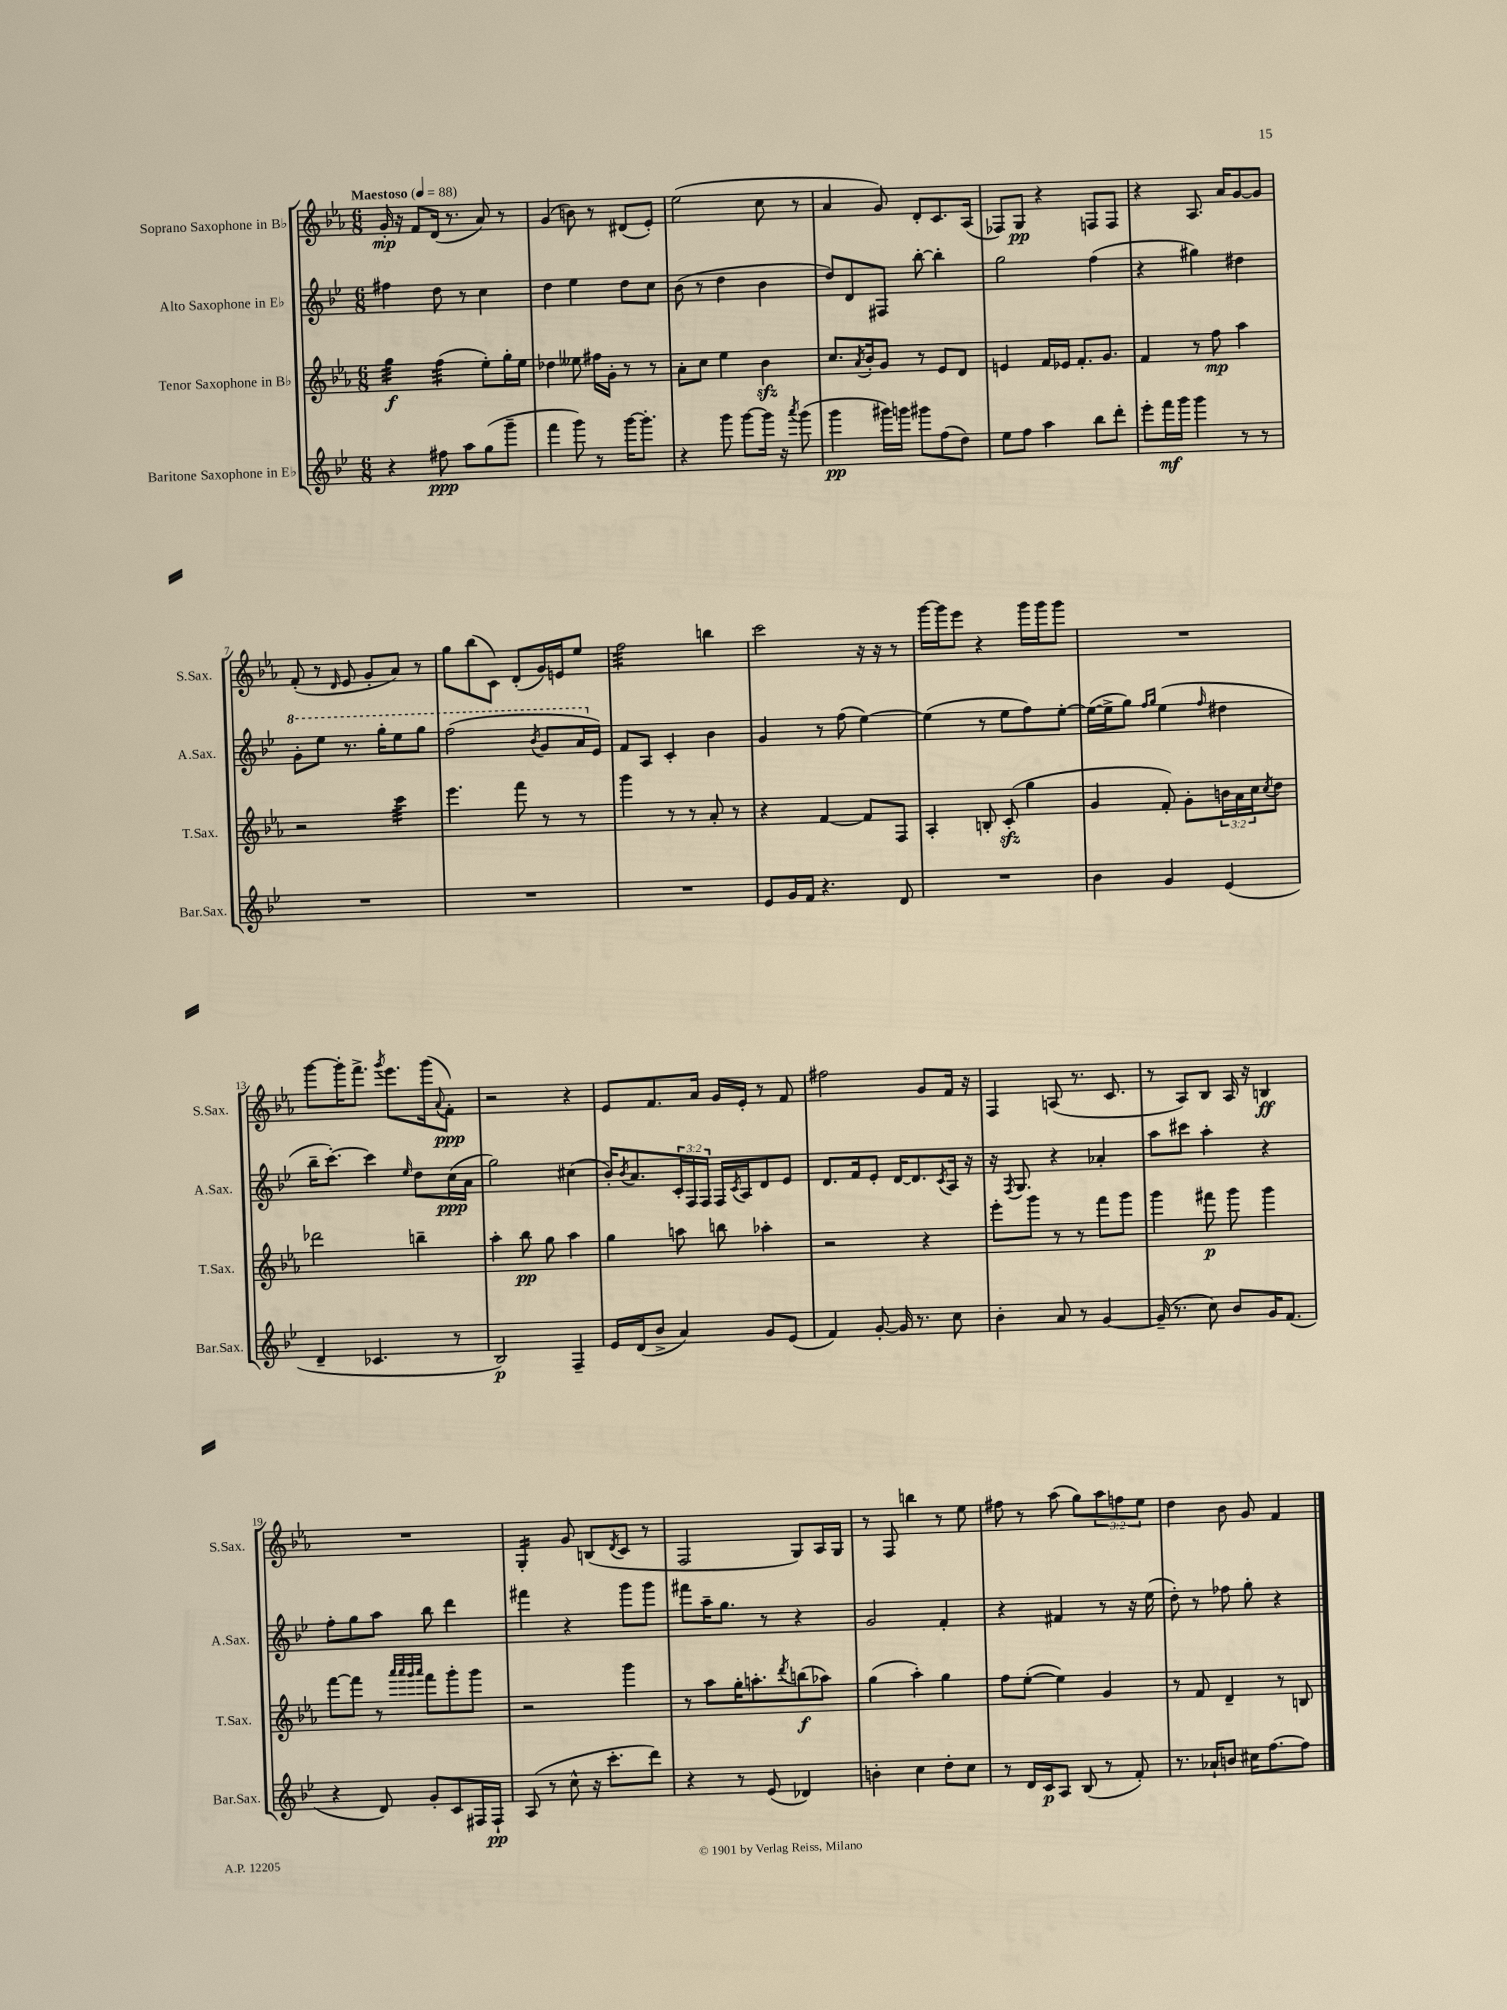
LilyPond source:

<<
\new StaffGroup <<
\new Staff = "s0" \with { instrumentName = "Soprano Saxophone in Bb" shortInstrumentName = "S.Sax." } {
    \clef treble \key ees \major \numericTimeSignature \time 6/8 \override Staff.TupletNumber.text = #tuplet-number::calc-fraction-text \tempo "Maestoso" 4 = 88
    g'16-.\mp r16 f'8 d'16( r8. aes'8) r8 |
    g'4( b'8) r8 dis'8( ees'8-.) |
    ees''2( c''8 r8 |
    aes'4 g'8) d'8-. c'8. aes16( |
    fes8) g8\pp r4 f8 f8 |
    r4 aes8. aes'16 g'8~ g'8 |
    f'8-.( r8 \grace { d'16 } ees'8 g'8-. aes'8) r8 |
    g''8 bes''8( c'8) d'8-.( g'16) e'16 ees''8 |
    f''2:32 b''4 |
    c'''2 r16 r16 r8 |
    g'''16~ g'''16 ees'''8 r4 g'''16 g'''16 g'''8 |
    R2. |
    g'''8~ g'''16-. f'''8.-> \acciaccatura { g'''8 } ees'''8. g'''16( \appoggiatura { aes'8 } f'8-.\ppp) |
    r2 r4 |
    ees'8 f'8. aes'16 g'16 ees'16-. r8 f'8 |
    fis''2 g'8 f'16 r16 |
    f4 a8( r8. c'8. |
    r8 aes8) bes8 aes16 r16 b4\ff |
    R2. |
    g4:16-. g'8 b8( \acciaccatura { d'8 } c'8 r8 |
    f2 g8) aes16 g16 |
    r8 f8 b''4 r8 ees''8 |
    fis''8 r8 aes''8( g''8) \tuplet 3/2 { aes''8 f''8 ees''8 } |
    d''4 bes'8 g'8 f'4 \bar "|." |
}
\new Staff = "s1" \with { instrumentName = "Alto Saxophone in Eb" shortInstrumentName = "A.Sax." } {
    \clef treble \key bes \major \numericTimeSignature \time 6/8 \override Staff.TupletNumber.text = #tuplet-number::calc-fraction-text
    fis''4 d''8 r8 c''4 |
    d''4 ees''4 d''8 c''8 |
    bes'8( r8 d''4 bes'4 |
    d''8) d'8 fis8 bes''8~-. bes''4-. |
    g''2 f''4( |
    r4 gis''4) dis''4 |
    \ottava #1 g''8-. ees'''8 r8. g'''16-. ees'''8 g'''8 |
    f'''2( \acciaccatura { bes''8 } g''8 a''16 \ottava #0 ees'16) |
    f'8 a8 c'4-. bes'4 |
    g'4 r8 f''8( ees''4~) |
    ees''4( r8 ees''8 f''8) ees''8~-. |
    ees''16~( ees''16-> g''8) \grace { f''16 g''16 } ees''4( \grace { f''16 } dis''4 |
    bes''16-- c'''8.~-.) c'''4 \grace { ees''16 } d''8 c''16\ppp( a'16 |
    g''2) cis''4( |
    bes'16-.) \acciaccatura { bes'8 } a'8. \tuplet 3/2 { c'16-. f16 f16 } f16 \acciaccatura { c'8 } a16 d'8 ees'8 |
    d'8. f'16 ees'8-. d'16~ d'8. \acciaccatura { c'8 } a16 r16 |
    r16 \acciaccatura { f8 } g8. r4 aes'4-. |
    a''8 cis'''8 a''4-. r4 |
    f''8-. g''8 a''8 bes''8 d'''4 |
    fis'''4 r4 g'''8 g'''8 |
    fis'''8 a''16-- g''8. r8 r4 |
    g'2 f'4-. |
    r4 fis'4 r8 r16 ees''16( |
    d''8-.) r8 fes''8 g''8-. r4 \bar "|." |
}
\new Staff = "s2" \with { instrumentName = "Tenor Saxophone in Bb" shortInstrumentName = "T.Sax." } {
    \clef treble \key ees \major \numericTimeSignature \time 6/8 \override Staff.TupletNumber.text = #tuplet-number::calc-fraction-text
    g''4:32\f f''4:32( ees''8-.) g''16-. ees''16 |
    des''4 eeses''8 fis''16 g'16-. r8 r8 |
    aes'8-. c''8 ees''4 bes'4\sfz |
    c''8. \acciaccatura { aes'8 } bes'16-. g'8 r8 ees'8 d'8 |
    e'4 f'16 ees'16 f'8.-. g'8. |
    f'4 r8 f''8\mp aes''4 |
    r2 c'''4:32 |
    ees'''4. f'''8 r8 r8 |
    g'''4 r8 r8 aes'8-. r8 |
    r4 f'4~ f'8 f8 |
    aes4-. b8-. c'8-.\sfz( g''4 |
    g'4 f'8-.) g'8-. \tuplet 3/2 { b'16 aes'16 c''16 } \acciaccatura { c''8 } d''8 |
    des'''2 b''4-- |
    aes''4-. bes''8\pp g''8 aes''4 |
    g''4 a''8 b''8 aes''4-. |
    r2 r4 |
    ees'''8-. g'''8 r8 r8 f'''8 g'''8 |
    g'''4 fis'''8\p g'''8 g'''4 |
    f'''8~ f'''8 r8 \grace { aes'''32 aes'''32 g'''32 aes'''32 } f'''8 g'''8-. g'''8 |
    r2 g'''4 |
    r8 aes''8 g''16-. a''8.-. \acciaccatura { d'''8 } b''8\f( aes''8) |
    g''4( aes''4-.) g''4 |
    f''8 ees''8~-.( ees''4) g'4 |
    r8 f'8 d'4-- r8 b8 \bar "|." |
}
\new Staff = "s3" \with { instrumentName = "Baritone Saxophone in Eb" shortInstrumentName = "Bar.Sax." } {
    \clef treble \key bes \major \numericTimeSignature \time 6/8
    r4 fis''8\ppp a''8 g''8( g'''8-- |
    f'''4 g'''8) r8 g'''16~ g'''8.-. |
    r4 g'''8 g'''8~ g'''16 r16 \acciaccatura { a'''8 } g'''8( |
    g'''4\pp gis'''16) g'''16 gis'''8 f''8( d''8) |
    ees''8 f''8 a''4 bes''8 d'''8-. |
    ees'''8-. f'''16\mf g'''16 g'''4 r8 r8 |
    R2. |
    R2. |
    R2. |
    ees'8 g'16 f'16 r4. d'8 |
    R2. |
    bes'4 g'4 ees'4( |
    d'4-- ces'4. r8 |
    bes2\p) f4-- |
    ees'16 d'16( bes'8-> a'4) g'8 ees'8( |
    f'4) g'8~-. g'16 r8. c''8 |
    bes'4-. a'8 r8 g'4~ |
    g'16--( r8. c''8) bes'8 g'16 f'8.( |
    r4 d'8) g'8-. c'8 fis16 fis16-!\pp |
    a8( r8 c''8-^ r16 c'''8.-. d'''8) |
    r4 r8 ees'8( des'4) |
    b'4-. c''4 d''8-. c''8 |
    r8 d'16 c'16\p a8 bes8( r8 f'8-.) |
    r8. aes'16-! b'8 cis''16 f''8.~ f''8 \bar "|." |
}
>>
>>
